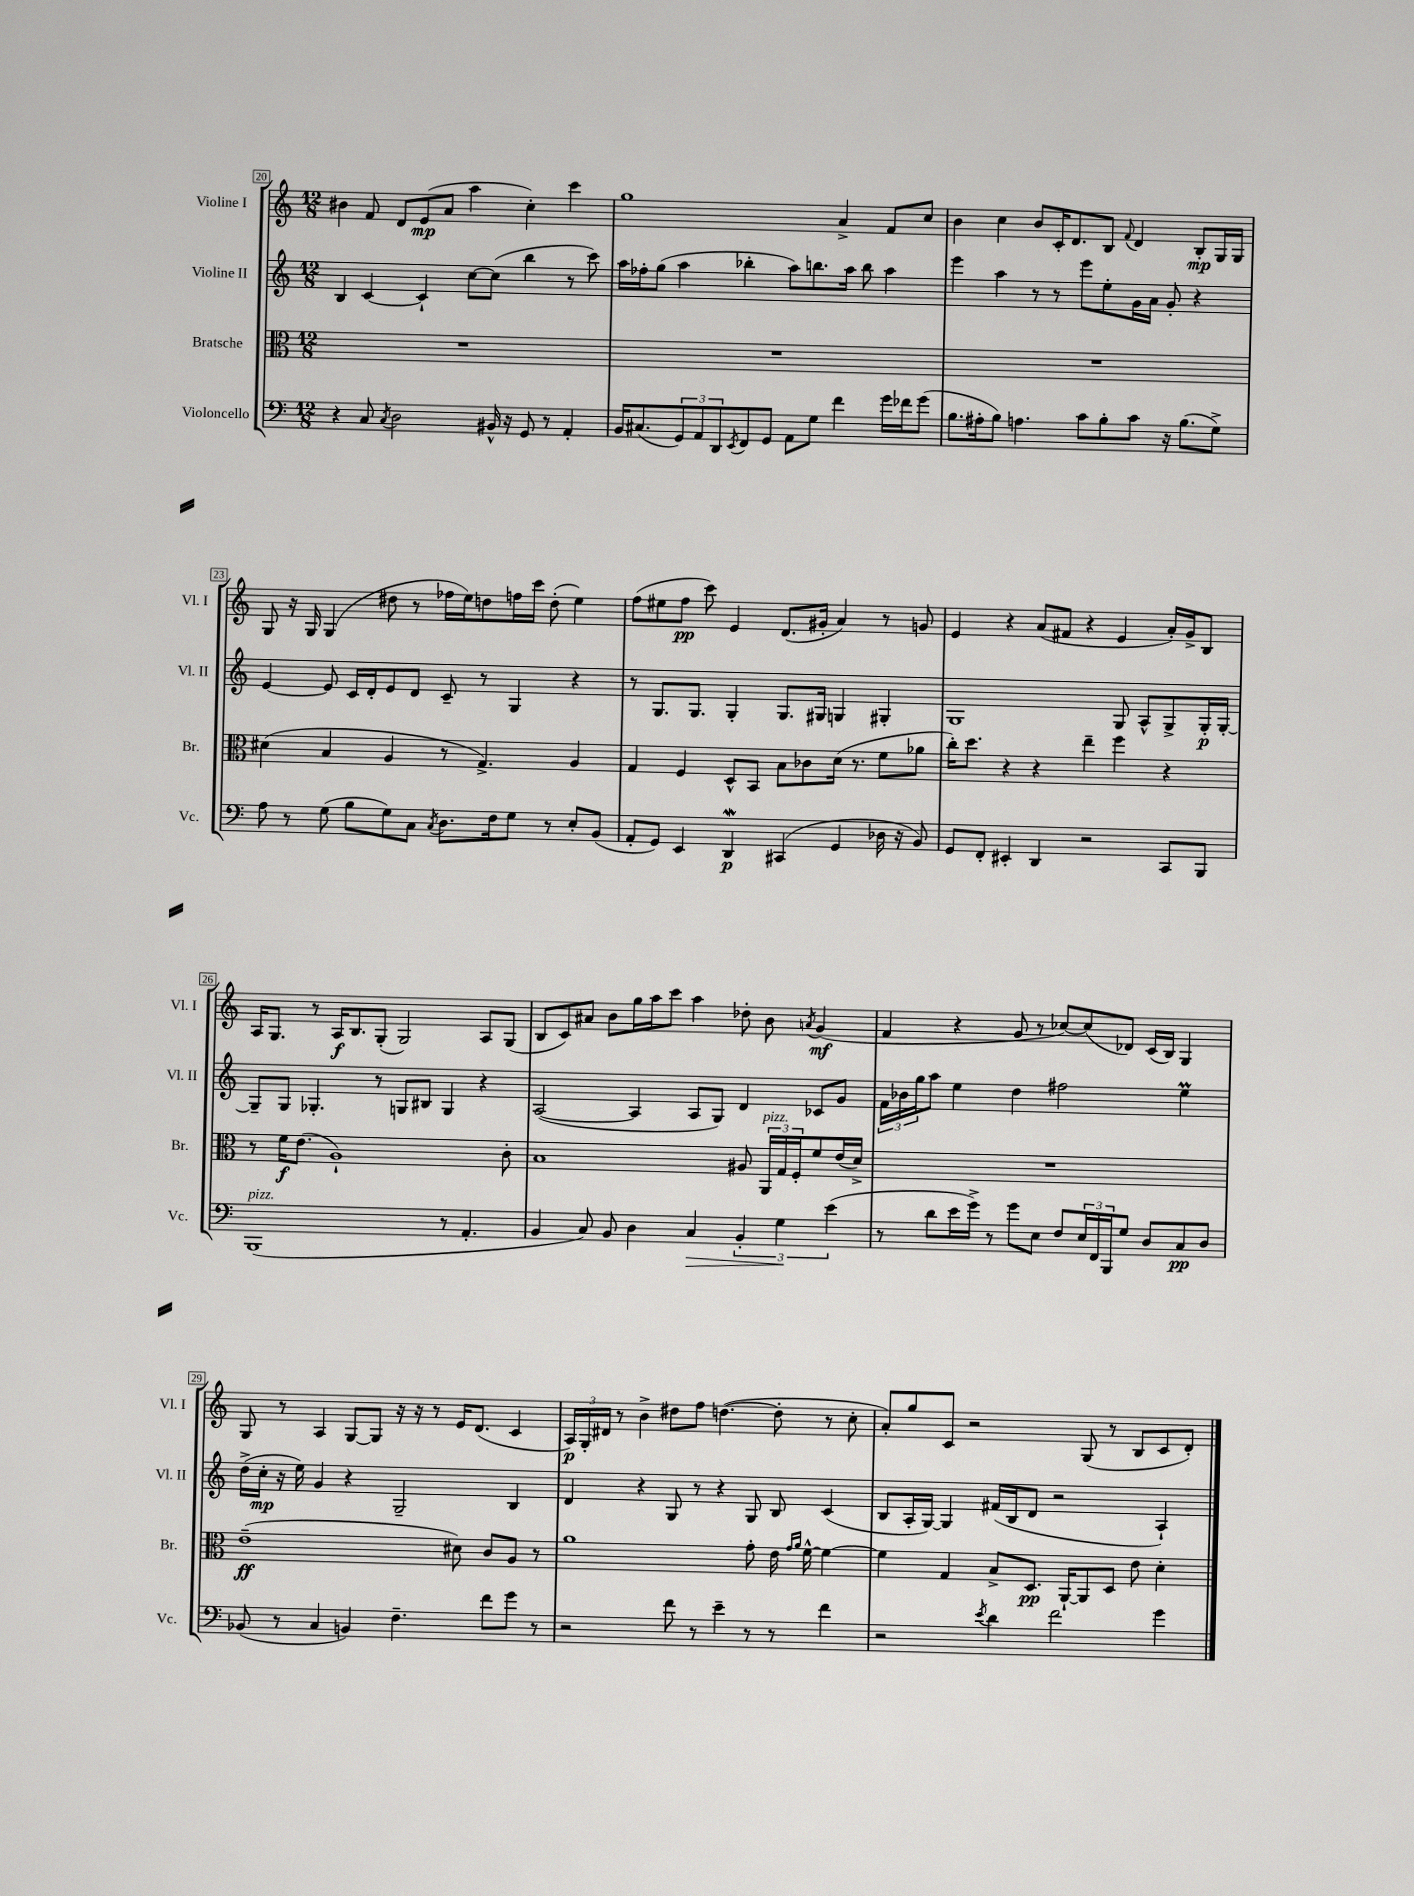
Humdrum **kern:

**kern	**kern	**kern	**kern
*staff4	*staff3	*staff2	*staff1
*clefF4	*clefC3	*clefG2	*clefG2
*k[]	*k[]	*k[]	*k[]
*M12/8	*M12/8	*M12/8	*M12/8
4r	1.r	4B/	4b#\
8C/	.	[4c/	8f/
8qC/	.	.	.
2D\	.	.	8d/L
.	.	4c`/]	(8e/
.	.	.	8a/J
.	.	[8cc\L	4aa\
16BB#^^/	.	(8cc\]J	.
16r	.	.	.
8GG/	.	4bb\	4cc'\)
8r	.	.	.
4AA'/	.	8r	4ccc\
.	.	8ccc\)	.
=	=	=	=
16BB/LK	1.r	16aa\LL	1gg
(8.C#/	.	16ff-'\J	.
.	.	(8gg\J	.
12GG/)	.	4aa\	.
12AA/	.	.	.
12DD/	.	.	.
8qEE/	.	.	.
8FF/	.	4bb-'\	.
8GG/J	.	.	.
8AA\L	.	8aa\L)	.
8G\J	.	8.bb\	.
4f\	.	.	4a^/
.	.	16aa\Jk	.
.	.	8bb\	.
16g\LL	.	4aa\	8f/L
16f-\J	.	.	.
(8g\J	.	.	8cc/J
=	=	=	=
8.B\L	1.r	4eee\	4b\
16A#'\k	.	.	.
8B\J)	.	4aa\	4cc\
4.A\	.	.	.
.	.	8r	8b/L
.	.	8r	16c'/K
.	.	.	8.d/
8c\L	.	8eee\L	.
8B'\	.	8ee'\	8B/J
.	.	.	8qqf/
8c\J	.	16g\L	4d/
.	.	16a\JJ	.
16r	.	8g'/	.
(8.B\L	.	.	.
.	.	4r	8B'/L
8G^\J)	.	.	16G/L
.	.	.	16G/JJ
=	=	=	=
8A\	(4d#\	[4e/	8G/
8r	.	.	16r
.	.	.	16G/
(8G\	4B/	8e/]	(4G/
8B\L	.	16c/LL	.
.	.	16d'/J	.
8G\)	4A/	8e/	8dd#\
8C\J	.	8d/J	8r
8qC/	.	.	.
8.D\L	8r	8c~/	16ff-\LL
.	.	.	16ee\J)
.	4.G^/)	8r	8dd\
16F\k	.	.	.
8G\J	.	4G/	16ff\L
.	.	.	16ccc\JJ
8r	.	.	(8dd'\
8E'/L	4A/	4r	4ee\)
(8BB/J	.	.	.
=	=	=	=
8AA'/L	4G/	8r	(8ff\L
8GG/J)	.	8.G/L	8ee#\
4EE/	4F/	.	8ff\J
.	.	8.G/J	.
.	.	.	8ccc\)
4DD/	8D^^/L	4G'/	4e/
.	8BB/J	.	.
(4CC#/	8B\L	8.G/L	(8.d/L
.	8c-\	.	.
.	.	16G#/Jk	16g#'/Jk
4GG/	(16d\Jk	4G/	4a/)
.	8.r	.	.
16D-\	8f\L	4G#'/	8r
16r	.	.	.
8BB/)	8a-\J	.	8g/
=	=	=	=
8GG/L	16cc'\LK)	1G	4e/
.	8.dd\J	.	.
8FF'/J	.	.	.
4EE#'/	4r	.	4r
4DD/	4r	.	(8a/L
.	.	.	8f#/J
2r	4ee~\	.	4r
.	4ff\	8G/	4e/
.	.	8A^^/L	.
8CC/L	4r	8G^/	16a'/LL)
.	.	.	16g^/J
8BBB/J	.	16G'/L	8B/J
.	.	[16G'/JJ	.
=	=	=	=
(1BBB	8r	8G~/]L	16A/LK
.	.	.	8.G/J
.	16f\LK	8G/J	.
.	(8.e\J	.	.
.	.	4.G-'/	8r
.	1A`)	.	16A/LK
.	.	.	8.B/
.	.	8r	(8G'/J
.	.	8G/L	2G/)
.	.	8B#/J	.
8r	.	4G/	.
4.AA'/	.	.	.
.	.	4r	8A/L
.	8c'\	.	(8G/J
=	=	=	=
4BB/	1B	([2A/	8B/L
.	.	.	8c/)
8C/)	.	.	8a#/J
8BB/	.	.	8b\L
4D\	.	4A/]	16gg\L
.	.	.	16aa\J
.	.	.	8ccc\J
4C/	.	8A/L	4aa\
.	.	8G/J)	.
6BB'/	8A#/	4d/	8dd-'\
.	24AA/LL	.	8b\
6G\	24G/	.	.
.	24F'/J	.	.
.	.	.	8qa/
.	8f/	8c-/L	(4g/
(6e\	.	.	.
.	(16e/L	8g/J	.
.	16d^/JJ)	.	.
=	=	=	=
8r	1.r	24f\LL	4f/
.	.	24b-\	.
.	.	24gg\J	.
8d\L	.	8aa\J	.
16e\L	.	4ee\	4r
16g^\JJ)	.	.	.
8r	.	.	.
8g\L	.	4dd\	8g/
8E\J	.	.	8r
8F/L	.	2ff#\	[8cc-/L)
24E/L	.	.	(8cc-/]
24FF/	.	.	.
24BBB/J	.	.	.
8G/J	.	.	8d-/J)
8D/L	.	.	(16c/LL
.	.	.	16B/JJ)
8C/	.	4ee\	4G/
8D/J	.	.	.
=	=	=	=
(8BB-/	(1e~	(16dd^\LL	8G/
.	.	16cc'\JJ	.
8r	.	16r	8r
.	.	16ee\)	.
4C/	.	4g/	4A/
4BB/)	.	4r	[8G/L
.	.	.	8G/]J
4.F~\	.	2G~/	16r
.	.	.	16r
.	.	.	8r
.	8d#\)	.	16e/LK
.	.	.	(8.d/J
8f\L	8c/L	.	.
8g\J	8A/J	4B/	4c/
8r	8r	.	.
=	=	=	=
2r	1a	4d/	24A/LL)
.	.	.	24G'/
.	.	.	24d#/JJ
.	.	.	8r
.	.	4r	4b^\
8f\	.	8G/	8dd#\L
8r	.	8r	8ff\J
4e~\	.	4r	([4.dd\
8r	8g'\	8G/	.
8r	16e\	8B/	8dd'\]
.	16qqg/LL	.	.
.	16qqa/JJ	.	.
.	[16f^^\	.	.
4f\	4f\_	(4c/	8r
.	.	.	8cc'\
=	=	=	=
2r	4f\]	8B/L	8a'/L)
.	.	16A'/L	8gg/
.	.	[16G/JJ)	.
.	4G/	4G/]	8c/J
.	.	.	2r
8qe/	.	.	.
4d\	8B^/L	(16f#/LL	.
.	.	16B/J	.
.	8.D/J	8d/J	.
2f\	.	2r	.
.	[16AA`/LK	.	.
.	8AA/]	.	(8G/
.	8D/J	.	8r
.	8e\	.	8B/L
4g\	4d'\	4A`/)	8c/
.	.	.	8d'/J)
==	==	==	==
*-	*-	*-	*-
